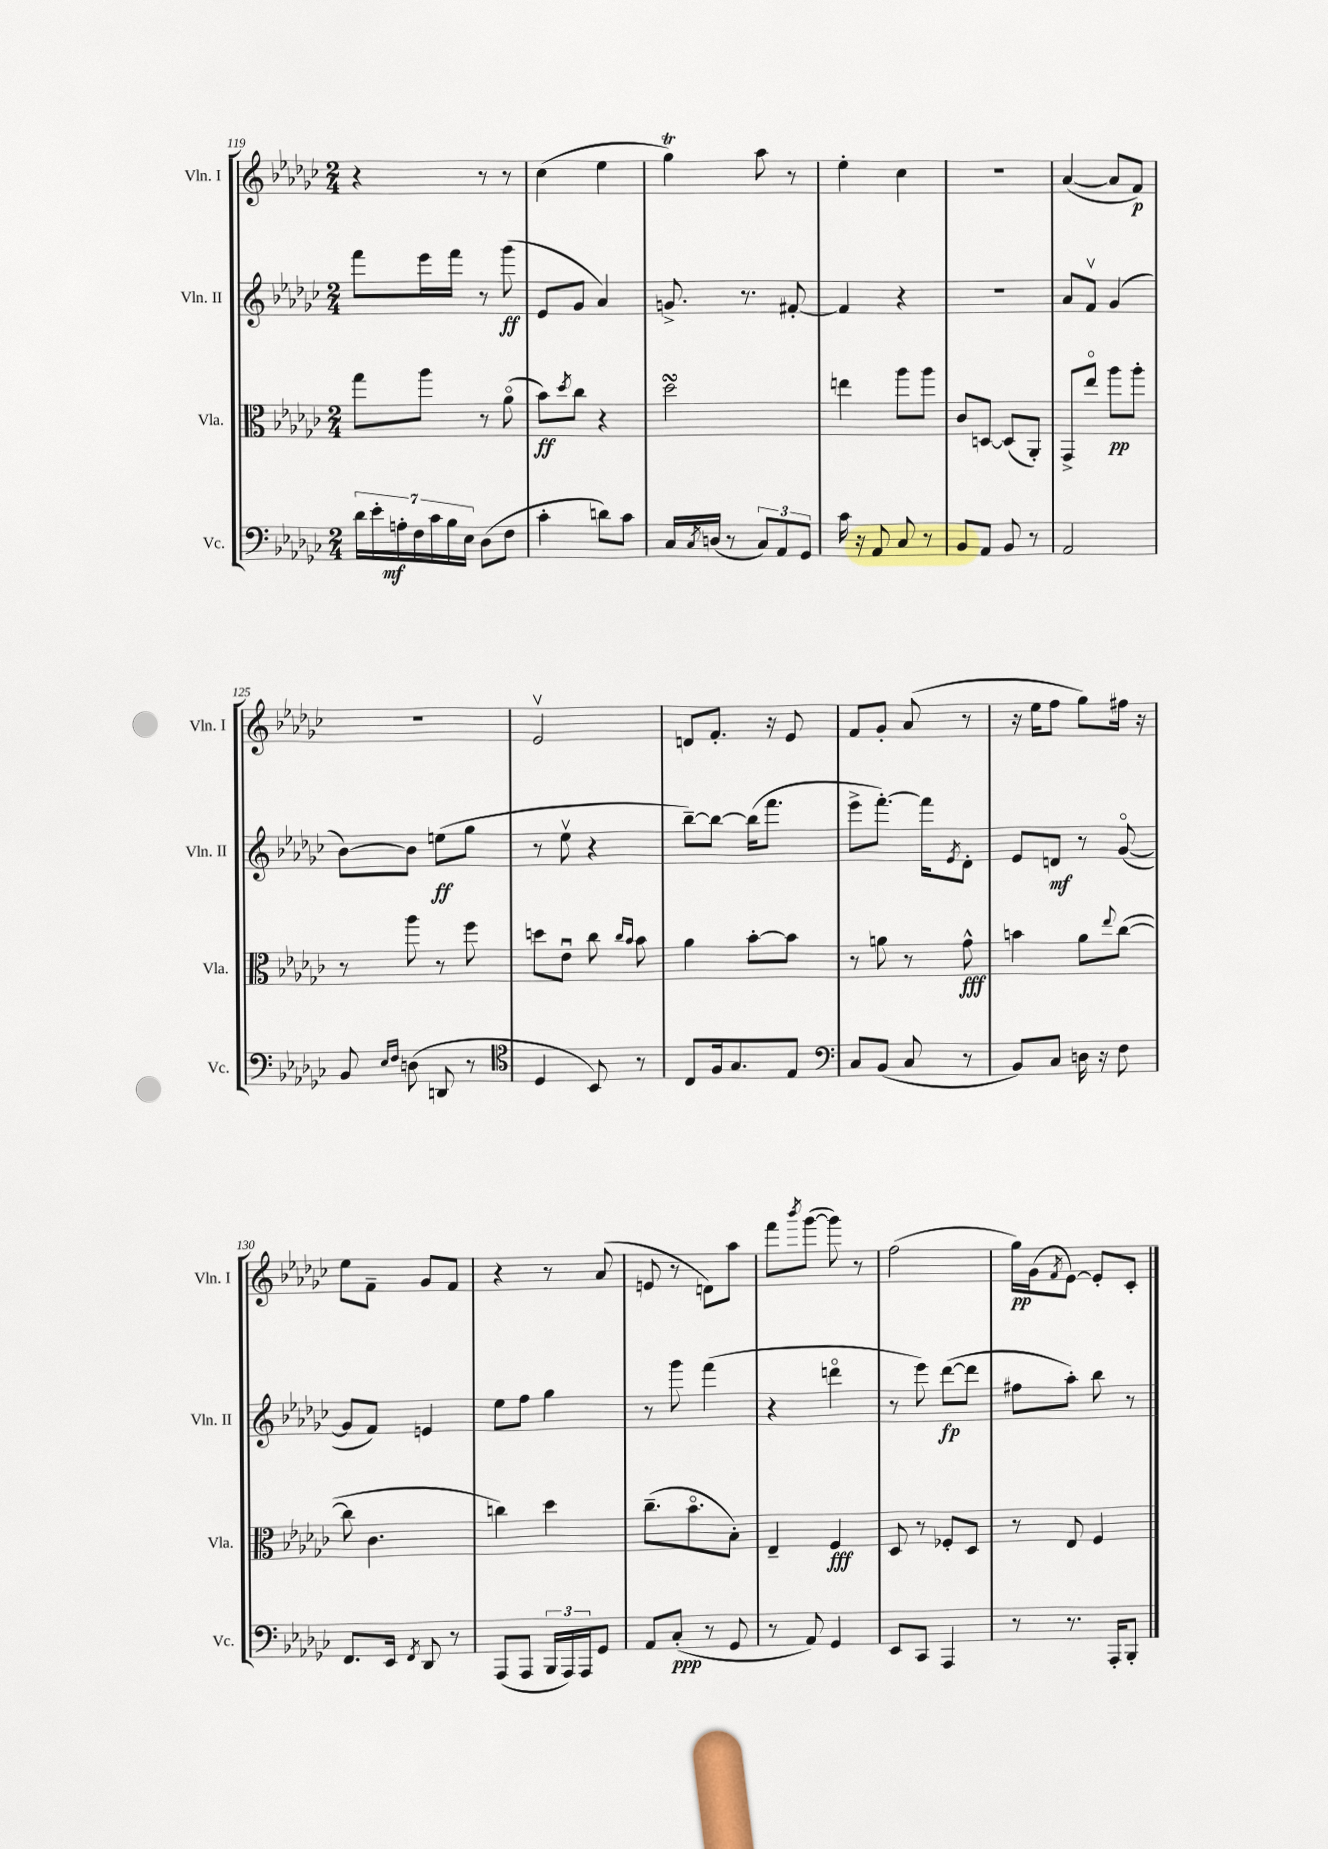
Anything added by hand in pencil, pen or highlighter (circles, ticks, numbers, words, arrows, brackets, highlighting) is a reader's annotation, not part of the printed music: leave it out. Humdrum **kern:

**kern	**dynam	**kern	**dynam	**kern	**dynam	**kern	**dynam
*part4	*part4	*part3	*part3	*part2	*part2	*part1	*part1
*staff4	*staff4	*staff3	*staff3	*staff2	*staff2	*staff1	*staff1
*I"Vc.	*	*I"Vla.	*	*I"Vln. II	*	*I"Vln. I	*
*I'Vc.	*	*I'Vla.	*	*I'Vln. II	*	*I'Vln. I	*
*clefF4	*	*clefC3	*	*clefG2	*	*clefG2	*
*k[b-e-a-d-g-c-]	*	*k[b-e-a-d-g-c-]	*	*k[b-e-a-d-g-c-]	*	*k[b-e-a-d-g-c-]	*
*M2/4	*	*M2/4	*	*M2/4	*	*M2/4	*
=119	=119	=119	=119	=119	=119	=119	=119
28d-\LL	.	8gg-\L	.	8fff\L	.	4r	.
28e-'\	.	.	.	.	.	.	.
28An'\	mf	.	.	.	.	.	.
28F\	.	.	.	.	.	.	.
.	.	8aa-\J	.	16eee-\L	.	.	.
28c-\	.	.	.	.	.	.	.
28B-\	.	.	.	.	.	.	.
.	.	.	.	16fff\JJ	.	.	.
28E-\JJ	.	.	.	.	.	.	.
(8D-\L	.	8r	.	8r	.	8r	.
8F\J	.	(8a-\	.	(8ggg-\	ff	8r	.
=120	=120	=120	=120	=120	=120	=120	=120
4c-'\	.	8b-\L)	ff	8e-/L	.	(4cc-\	.
.	.	8qdd-/	.	.	.	.	.
.	.	8cc-\J	.	8g-/J	.	.	.
8dn\L)	.	4r	.	4a-/)	.	4ee-\	.
8c-\J	.	.	.	.	.	.	.
=121	=121	=121	=121	=121	=121	=121	=121
16C-/LL	.	2dd-sSSS\	.	8.gn^/	.	4gg-T\)	.
8qC-/	.	.	.	.	.	.	.
(16Dn/JJ	.	.	.	.	.	.	.
8r	.	.	.	.	.	.	.
.	.	.	.	8.r	.	.	.
12C-/L)	.	.	.	.	.	8aa-\	.
12AA-/	.	.	.	.	.	.	.
.	.	.	.	[8f#X'/	.	8r	.
12GG-/J	.	.	.	.	.	.	.
=122	=122	=122	=122	=122	=122	=122	=122
16c-\	.	4een\	.	4f#/]	.	4ee-'\	.
16r	.	.	.	.	.	.	.
8AA-/	.	.	.	.	.	.	.
8C-/	.	8aa-\L	.	4r	.	4cc-\	.
8r	.	8aa-\J	.	.	.	.	.
=123	=123	=123	=123	=123	=123	=123	=123
8BB-/L	.	8c-/L	.	2r	.	2r	.
8AA-/J	.	[8Dn/J	.	.	.	.	.
8BB-/	.	(8D/L]	.	.	.	.	.
8r	.	8AA-'/J)	.	.	.	.	.
=124	=124	=124	=124	=124	=124	=124	=124
2AA-/	.	8GG-^/L	.	8a-/L	.	([4a-/	.
.	.	8ee-/J	.	8fv/J	.	.	.
.	.	8aa-\L	pp	(4g-/	.	8a-/L]	.
.	.	8aa-'\J	.	.	.	8f/J)	p
!!LO:LB:g=z
=125	=125	=125	=125	=125	=125	=125	=125
8BB-/	.	8r	.	[8b-\L)	.	2r	.
16qqE-/LL	.	.	.	.	.	.	.
16qqF/JJ	.	.	.	.	.	.	.
(8Dn\	.	8aa-\	.	8b-\J]	.	.	.
8DDn/	.	8r	.	(8een\L	ff	.	.
8r	.	8ff\	.	8gg-\J	.	.	.
=126	=126	=126	=126	=126	=126	=126	=126
*clefC4	*	*	*	*	*	*	*
4D-/	.	8ddn\L	.	8r	.	2e-v/	.
.	.	8e-u\J	.	8ee-v\	.	.	.
8BB-/)	.	8cc-\	.	4r	.	.	.
.	.	16qqcc-/LL	.	.	.	.	.
.	.	16qqb-/JJ	.	.	.	.	.
8r	.	8b-\	.	.	.	.	.
=127	=127	=127	=127	=127	=127	=127	=127
8C-/L	.	4a-\	.	[8bb-~\L)	.	8dn/L	.
16F/k	.	.	.	8bb-\J_	.	8.f'/J	.
8.G-/	.	.	.	.	.	.	.
.	.	[8b-'\L	.	(16bb-\KL]	.	.	.
.	.	.	.	8.fff\J	.	16r	.
8E-/J	.	8b-\J]	.	.	.	8e-/	.
=128	=128	=128	=128	=128	=128	=128	=128
*clefF4	*	*	*	*	*	*	*
8C-/L	.	8r	.	8eee-^\L	.	8f/L	.
(8BB-/J	.	8an\	.	[8.fff'\J)	.	8g-'/J	.
8C-/	.	8r	.	.	.	(8a-/	.
.	.	.	.	16fff\KL]	.	.	.
.	.	.	.	8qe-/	.	.	.
8r	.	8g-^^\	fff	8d-'\J	.	8r	.
=129	=129	=129	=129	=129	=129	=129	=129
8BB-/L)	.	4bn\	.	8e-/L	.	16r	.
.	.	.	.	.	.	16ee-\KL	.
8C-/J	.	.	.	8dn/J	mf	8ff\J	.
16Dn\	.	8a-\L	.	8r	.	8gg-\L)	.
16r	.	.	.	.	.	.	.
.	.	8qqee-/	.	.	.	.	.
8F\	.	([8cc-\J	.	([8g-/	.	16ff#X\Jk	.
.	.	.	.	.	.	16r	.
!!LO:LB:g=z
=130	=130	=130	=130	=130	=130	=130	=130
8.FF/L	.	8cc-\]	.	8g-/L]	.	8ee-\L	.
.	.	4.c-\	.	8f/J)	.	8f~\J	.
16EE-/Jk	.	.	.	.	.	.	.
8qFF/	.	.	.	.	.	.	.
8DD-/	.	.	.	4en/	.	8g-/L	.
8r	.	.	.	.	.	8f/J	.
=131	=131	=131	=131	=131	=131	=131	=131
(8AAA-/L	.	4ccn\)	.	8ee-\L	.	4r	.
8AAA-/J	.	.	.	8ff\J	.	.	.
24BBB-/LL	.	4dd-\	.	4gg-\	.	8r	.
24AAA-/)	.	.	.	.	.	.	.
24AAA-/J	.	.	.	.	.	.	.
8GG-/J	.	.	.	.	.	(8a-/	.
=132	=132	=132	=132	=132	=132	=132	=132
8AA-/L	.	(8.cc-~\L	.	8r	.	8en/	.
(8C-'/J	ppp	.	.	8ggg-\	.	8r	.
.	.	8.b-\	.	.	.	.	.
8r	.	.	.	(4fff\	.	8dn\L)	.
8GG-/	.	8B-'\J)	.	.	.	8aa-\J	.
=133	=133	=133	=133	=133	=133	=133	=133
8r	.	4E-~/	.	4r	.	8fff\L	.
.	.	.	.	.	.	8qbbb-/	.
8AA-/)	.	.	.	.	.	([8ggg-\J	.
4GG-/	.	4F/	fff	4dddn\	.	8ggg-\])	.
.	.	.	.	.	.	8r	.
=134	=134	=134	=134	=134	=134	=134	=134
8EE-/L	.	8D-/	.	8r	.	(2ff\	.
8CC-/J	.	8r	.	8eee-\)	.	.	.
4AAA-/	.	8F-X'/L	.	([8ddd-\L	fp	.	.
.	.	8D-/J	.	8ddd-\J]	.	.	.
=135	=135	=135	=135	=135	=135	=135	=135
8r	.	8r	.	8ff#X\L	.	16gg-\LL)	pp
.	.	.	.	.	.	(16g-\J	.
.	.	.	.	.	.	8qf/	.
8.r	.	8E-/	.	8aa-'\J)	.	[8e-\J)	.
.	.	4F/	.	8bb-\	.	8e-'/L]	.
16AAA-'/KL	.	.	.	.	.	.	.
8BBB-'/J	.	.	.	8r	.	8c-'/J	.
==	==	==	==	==	==	==	==
*-	*-	*-	*-	*-	*-	*-	*-
